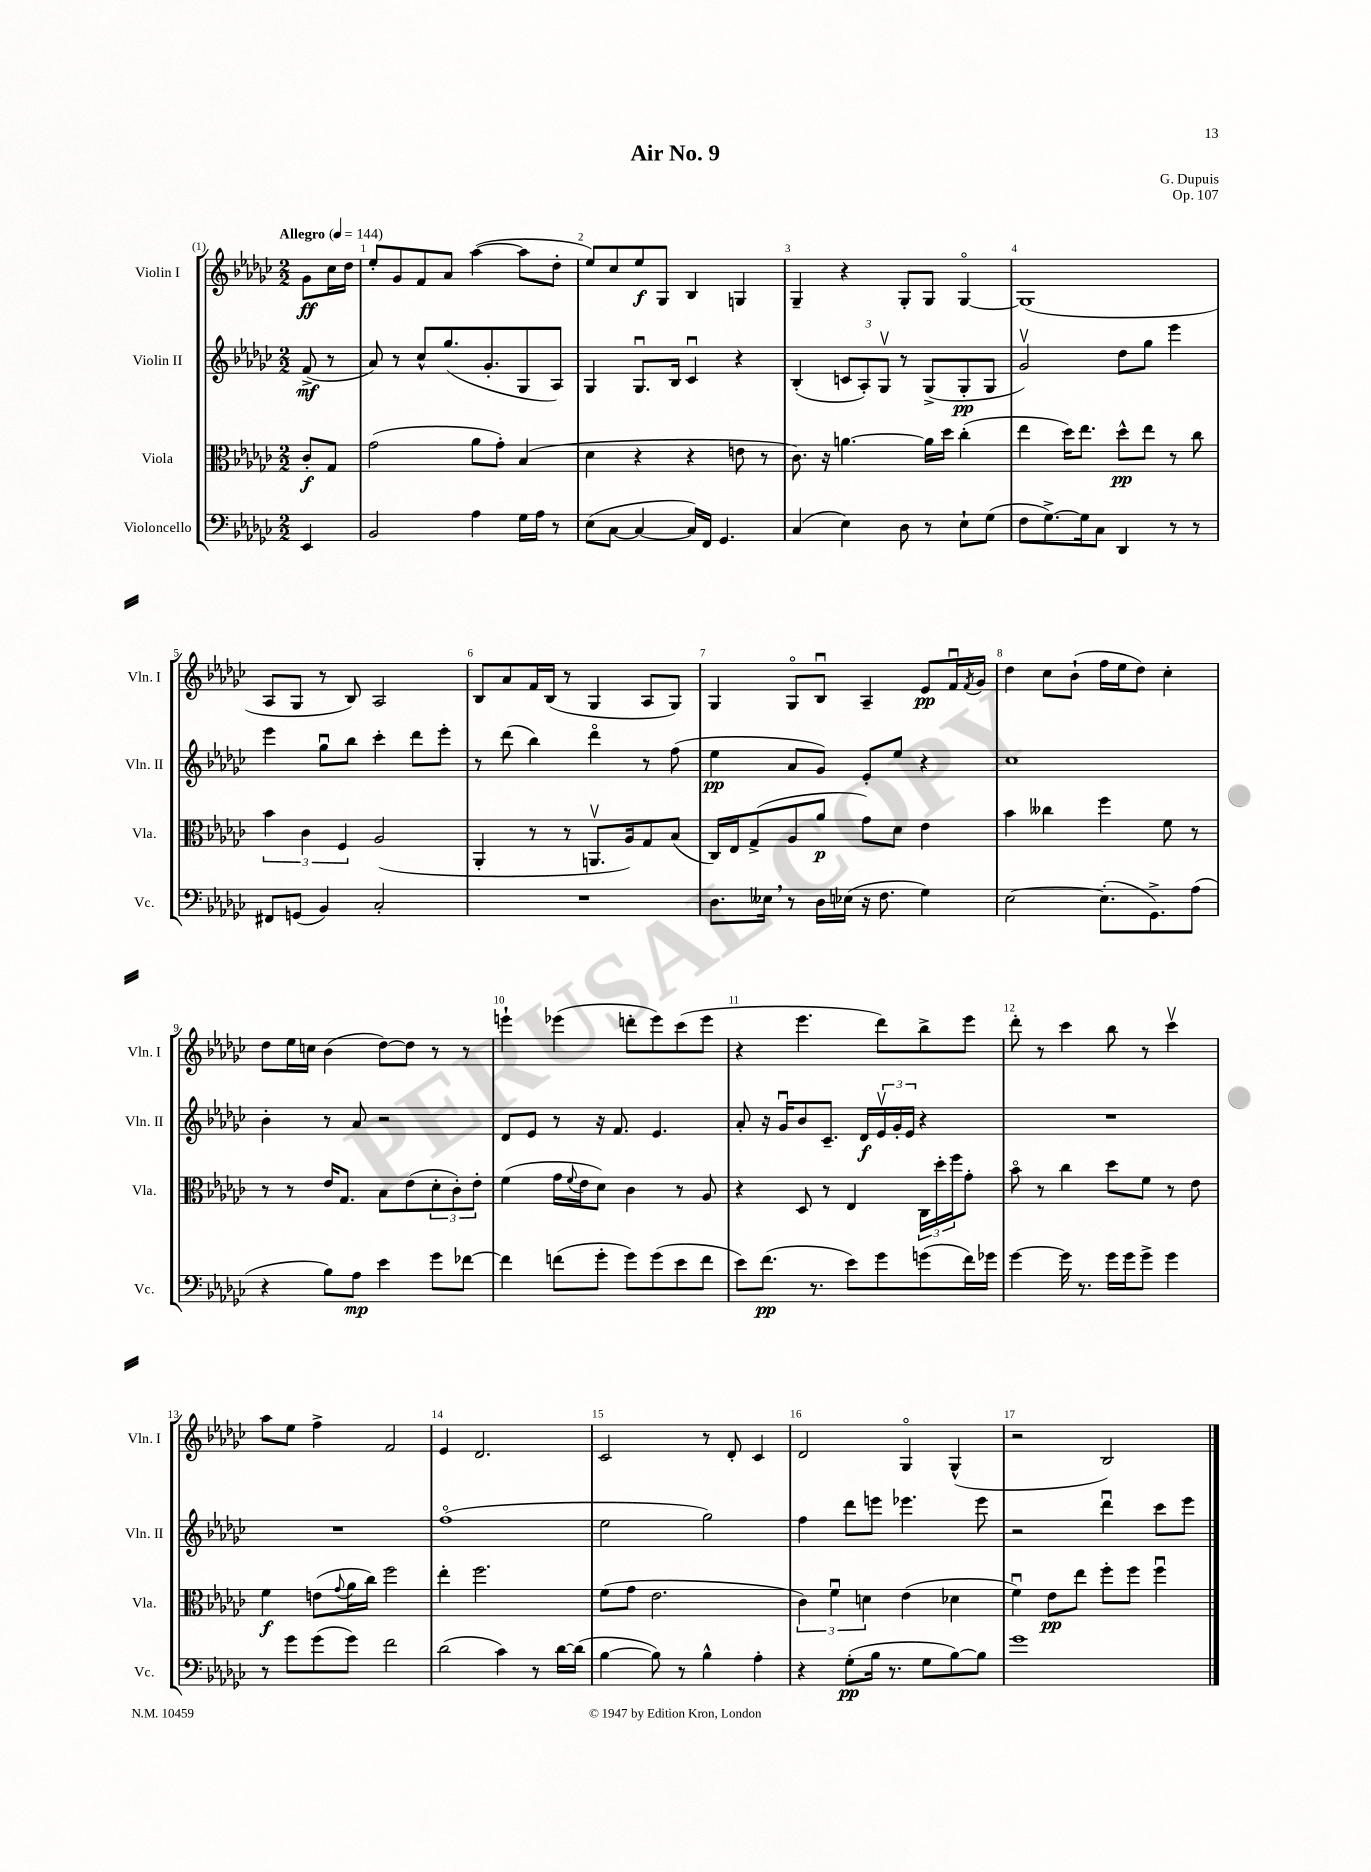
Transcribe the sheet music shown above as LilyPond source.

\header { title = "Air No. 9" composer = "G. Dupuis" opus = "Op. 107" }
<<
\new StaffGroup <<
\new Staff = "s0" \with { instrumentName = "Violin I" shortInstrumentName = "Vln. I" } {
    \clef treble \key ges \major \numericTimeSignature \time 2/2 \partial 4 \tempo "Allegro" 4 = 144
    ges'8\ff ces''16 des''16 |
    ees''8-. ges'8 f'8 aes'8 aes''4~( aes''8 des''8-. |
    ees''8) ces''8 ees''8\f ges8 bes4 g4 |
    ges4-- r4 ges8-. ges8 ges4~\flageolet |
    ges1( |
    aes8 ges8 r8 bes8) aes2 |
    bes8 aes'8 f'16 bes16( r8 ges4 aes8 ges8) |
    ges4 ges8\flageolet bes8\downbow aes4-- ees'8\pp f'16\downbow \acciaccatura { f'8 } ges'16 |
    des''4 ces''8 bes'8-!( f''16 ees''16 des''8) ces''4-. |
    des''8 ees''16 c''16 bes'4( des''8~) des''8 r8 r8 |
    e'''4-! ees'''4( d'''8-. ees'''8) ces'''8( ees'''8 |
    r4 ees'''4. des'''8) bes''8-> ees'''8 |
    des'''8-. r8 ces'''4 bes''8 r8 ces'''4\upbow |
    aes''8 ees''8 f''4-> f'2 |
    ees'4 des'2. |
    ces'2 r8 des'8-. ces'4 |
    des'2 ges4\flageolet ges4-^( |
    r2 bes2) \bar "|." |
}
\new Staff = "s1" \with { instrumentName = "Violin II" shortInstrumentName = "Vln. II" } {
    \clef treble \key ges \major \numericTimeSignature \time 2/2 \partial 4
    f'8->\mf( r8 |
    aes'8) r8 ces''8-^ ges''8.( ges'8.-. ges8 aes8) |
    ges4 ges8.\downbow bes16 ces'4\downbow r4 |
    bes4-.( \tuplet 3/2 { c'8 aes8-.) ges8\upbow } r8 ges8->( ges8-.\pp ges8 |
    ges'2\upbow) des''8 ges''8 ees'''4 |
    ees'''4 ges''8\downbow bes''8 ces'''4-. des'''8 ees'''8-. |
    r8 des'''8( bes''4) des'''4\flageolet r8 f''8( |
    ees''4\pp aes'8 ges'8) ees'8-. ees''8 r4 |
    ces''1 |
    bes'4-. r8 aes'8 r2 |
    des'8 ees'8 r8 r16 f'8. ees'4. |
    aes'8-. r16 ges'16\downbow bes'8 ces'8.-- des'16\f \tuplet 3/2 { ees'16\upbow ges'16-. ees'16 } r4 |
    R1 |
    R1 |
    f''1\flageolet( |
    ees''2 ges''2) |
    f''4 des'''8 e'''8 ees'''4. ees'''8 |
    r2 des'''4\downbow ces'''8 ees'''8 \bar "|." |
}
\new Staff = "s2" \with { instrumentName = "Viola" shortInstrumentName = "Vla." } {
    \clef alto \key ges \major \numericTimeSignature \time 2/2 \partial 4
    ces'8-.\f ges8 |
    ges'2( aes'8 ges'8-.) bes4( |
    des'4 r4 r4 e'8 r8 |
    ces'8.) r16 a'4.~ a'16 des''16 ces''4-.( |
    ees''4 des''16) ees''8. des''8-^\pp ees''8 r8 ces''8 |
    \tuplet 3/2 { bes'4 ces'4 f4 } aes2( |
    aes,4-. r8 r8 a,8.\upbow aes16) ges8 bes8( |
    ces16) ees16 ges8->( aes8 aes'8\p ges'8) des'8 ees'4 |
    bes'4 ceses''4 f''4 f'8 r8 |
    r8 r8 ees'16 ges8. bes8 ees'8( \tuplet 3/2 { des'8-. ces'8-.) ees'8-. } |
    f'4( ges'16 \appoggiatura { f'8 } ees'16 des'8) ces'4 r8 aes8 |
    r4 des8 r8 ees4 \tuplet 3/2 { ces16 des''16-. f''16 } ges'8-. |
    bes'8\flageolet r8 ces''4 des''8 f'8 r8 ees'8 |
    f'4\f e'8( \appoggiatura { ges'8 } aes'16 ces''16) f''2 |
    ees''4-. f''2. |
    f'8( ges'8 ees'2. |
    \tuplet 3/2 { ces'4) f'4\downbow d'4 } ees'4( des'4 |
    f'4\downbow) ees'8\pp ees''8 f''8-. f''8 f''4\downbow \bar "|." |
}
\new Staff = "s3" \with { instrumentName = "Violoncello" shortInstrumentName = "Vc." } {
    \clef bass \key ges \major \numericTimeSignature \time 2/2 \partial 4
    ees,4 |
    bes,2 aes4 ges16 aes16 r8 |
    ees8( ces8~ ces4~ ces16) f,16 ges,4. |
    ces4( ees4) des8 r8 ees8-! ges8( |
    f8 ges8.~->) ges16 ces8 des,4 r8 r8 |
    fis,8 g,8( bes,4) ces2-. |
    R1 |
    des8. eeses16 \breathe r8 des16 ees16( r16 f8. ges4) |
    ees2~ ees8.-.( ges,8.->) aes8( |
    r4 bes8) aes8\mp ees'4 ges'8 fes'8~ |
    fes'4 f'8( ges'8-. ges'8) ges'8( ees'8 f'8 |
    ees'8) f'8.\pp( r8. ees'8) ges'8 g'8( f'16) ges'16 |
    ges'4~ ges'16 r8. ges'16 ges'16 ges'8-> ges'4 |
    r8 ges'8 ges'8( ges'8) f'2 |
    des'2( ces'4) r8 des'16~ des'16( |
    bes4~ bes8) r8 bes4-^ aes4-. |
    r4 ges8-.\pp( bes16 r8. ges8 bes8~) bes8 |
    ges'1 \bar "|." |
}
>>
>>
\layout { \context { \Score \override BarNumber.break-visibility = ##(#f #t #t) barNumberVisibility = #all-bar-numbers-visible } }
